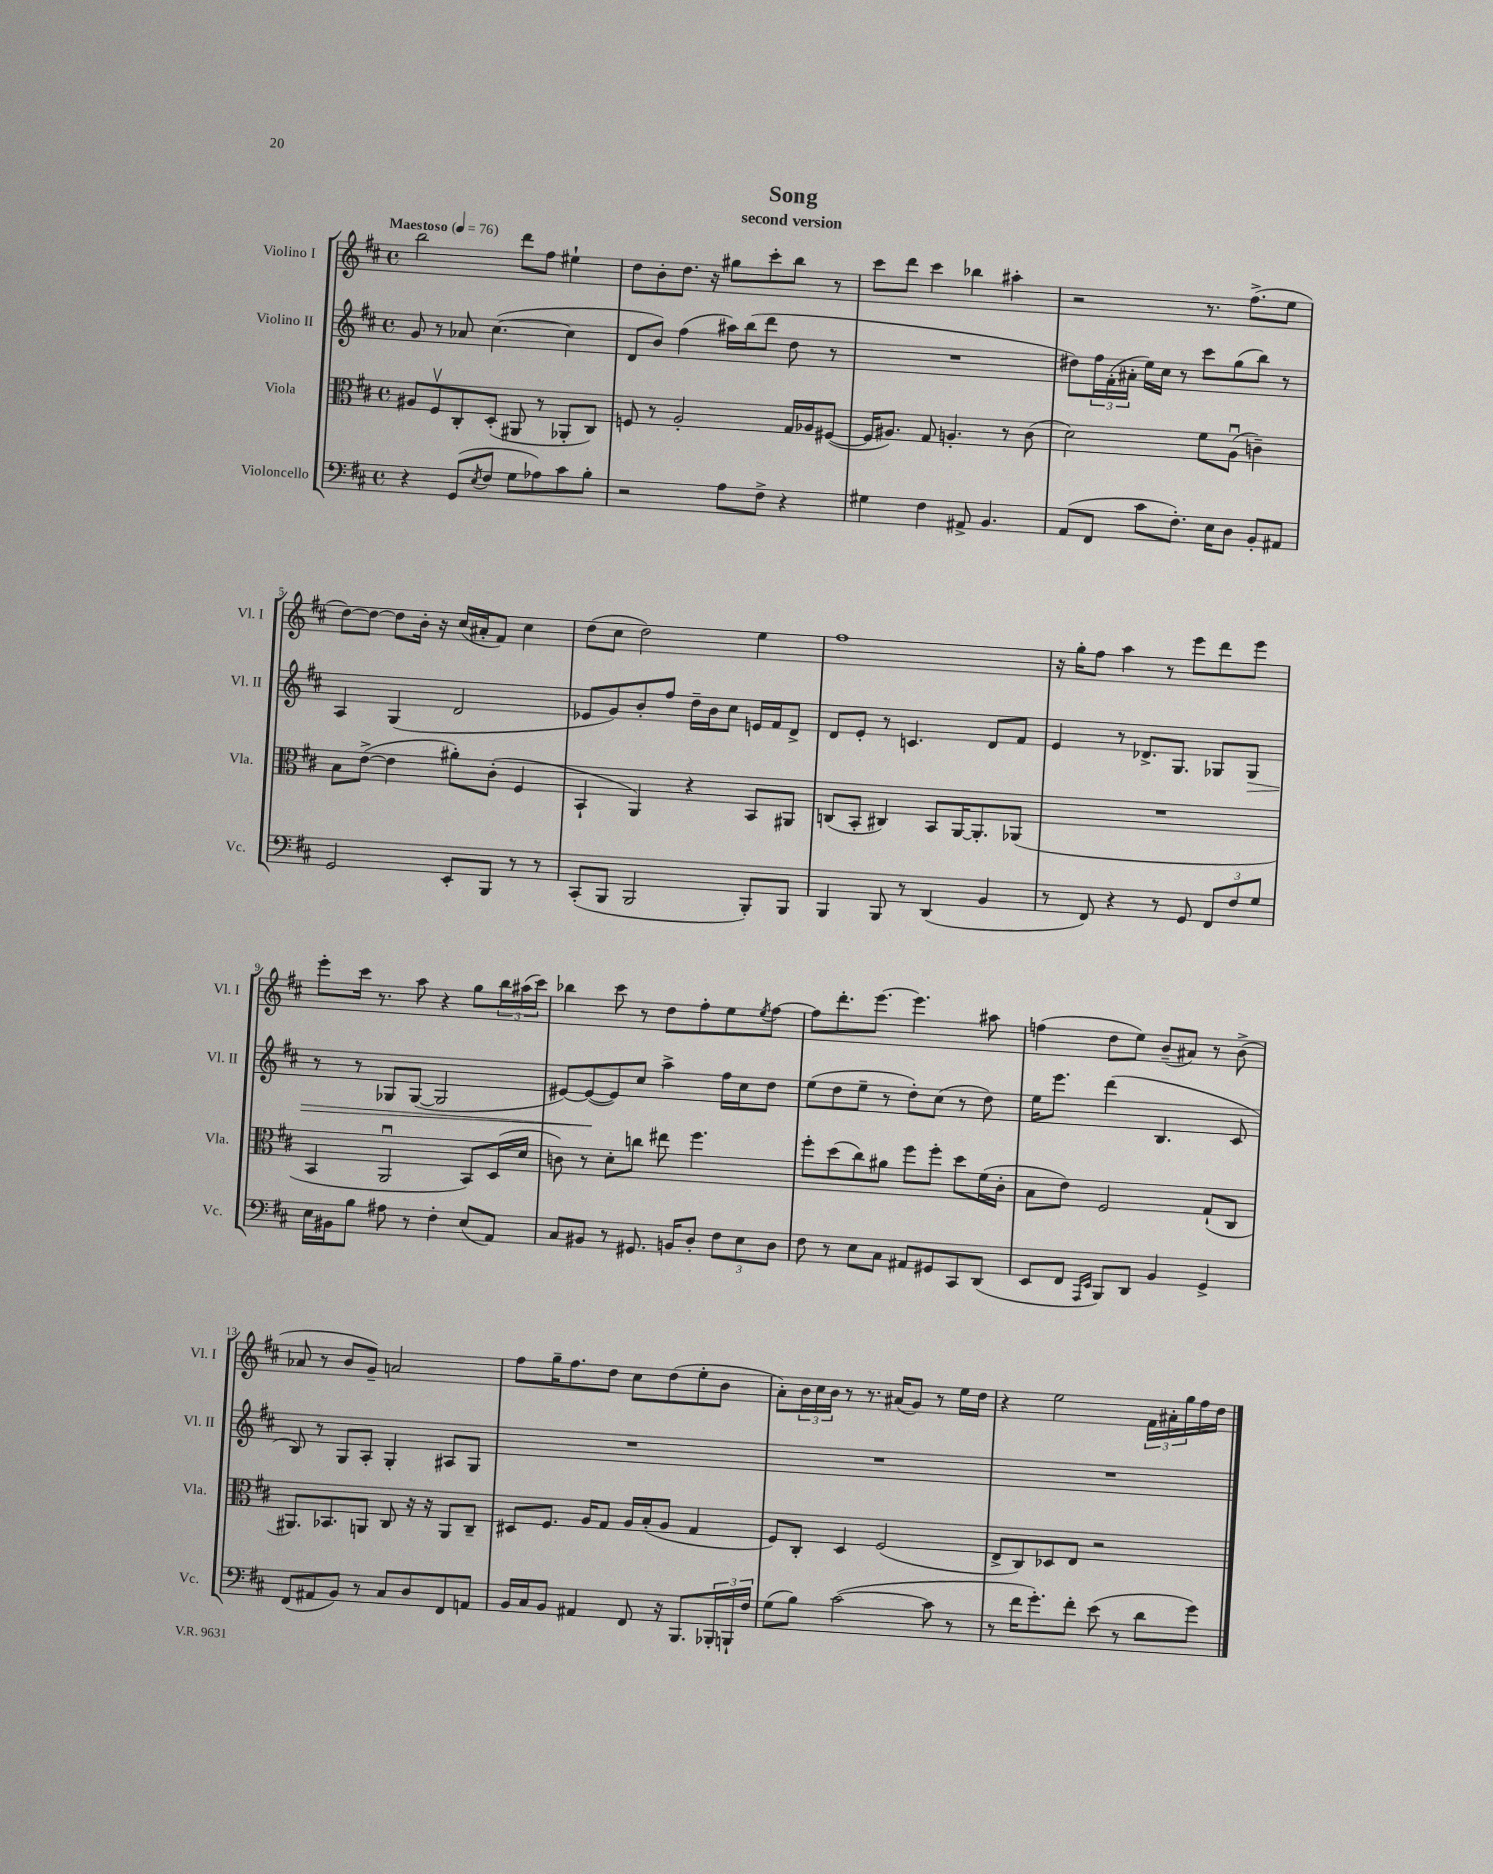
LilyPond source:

\header { title = "Song" subtitle = "second version" }
<<
\new StaffGroup <<
\new Staff = "s0" \with { instrumentName = "Violino I" shortInstrumentName = "Vl. I" } {
    \clef treble \key d \major \defaultTimeSignature \time 4/4 \tempo "Maestoso" 4 = 76
    b''2 d'''8 fis''8 eis''4-! |
    d''8 b'8-. d''8. r16 gis''8 cis'''8-. b''8 r8 |
    cis'''8 d'''8 cis'''4 bes''4 ais''4-. |
    r2 r8. fis''8.->( e''8 |
    d''8~) d''8~ d''8 b'16-. r16 cis''16( ais'16-. fis'8) cis''4 |
    d''8( cis''8 d''2) e''4 |
    fis''1 |
    r16 g''16-. fis''8 a''4 r8 e'''8 d'''8 e'''8 |
    e'''8-. cis'''16 r8. a''8 r4 g''8 \tuplet 3/2 { b''16 ais''16( cis'''16) } |
    bes''4 cis'''8 r8 d''8 fis''8-. e''8 \acciaccatura { e''8 } fis''8~ |
    fis''8 d'''8.-. e'''8.~ e'''4. ais''8 |
    f''4( d''8 e''8) b'8--( ais'8) r8 b'8->( |
    aes'8 r8 b'8 g'8--) a'2 |
    fis''8 g''16-- fis''8. d''8 cis''8 d''8( e''8-. b'8 |
    a'8-.) \tuplet 3/2 { b'16 cis''16 b'16 } r8 r8. ais'16( g'8) r8 e''16 d''16 |
    r4 e''2 \tuplet 3/2 { fis'16 ais'16-. g''16 } fis''16 d''16 \bar "|." |
}
\new Staff = "s1" \with { instrumentName = "Violino II" shortInstrumentName = "Vl. II" } {
    \clef treble \key d \major \defaultTimeSignature \time 4/4
    g'8 r8 aes'8 cis''4.~( cis''4 |
    d'8 b'8) fis''4( ais''16) b''16( d'''8 d''8 r8 |
    R1 |
    dis''8) \tuplet 3/2 { fis''16 fis'16-.( ais'16-. } e''16) cis''16 r8 cis'''8 g''8( b''8) r8 |
    a4 g4( d'2 |
    ees'8 g'8) b'8-. fis''8 d''16-- b'16 cis''8 e'16 fis'16 d'8-> |
    d'8 e'8-. r8 c'4. d'8 fis'8 |
    e'4 r8 des'8.-> g8. ges8 ges8\> |
    r8 r8 ges8 ges8~( ges2 |
    eis'8~) eis'8~\!( eis'8) cis''8 a''4-> fis''16 cis''16 d''8 |
    e''8( d''8 e''8-- r8 d''8-.) cis''8( r8 d''8) |
    e''16 e'''8. d'''4( b4. cis'8 |
    b8) r8 g8 a8-. g4-. ais8 g8 |
    R1 |
    R1 |
    R1 \bar "|." |
}
\new Staff = "s2" \with { instrumentName = "Viola" shortInstrumentName = "Vla." } {
    \clef alto \key d \major \defaultTimeSignature \time 4/4
    ais8 fis8\upbow cis8-. d8-.( ais,8 r8 aes,8-. cis8) |
    f8 r8 a2-. g16 aes16 fis8~( |
    fis16 ais8.) g8 a4.-. r8 cis'8( |
    d'2) fis'8 a8\downbow( c'4--) |
    b8 e'8~->( e'4 ais'8-.) cis'8-.( fis4 |
    b,4-! a,4) r4 b,8 ais,8 |
    c8( b,8-. cis4) b,8 a,16~ a,8.-. aes,8( |
    R1 |
    b,4 a,2\downbow b,8) d16( d'16 |
    c'8) r8 d'8-. c''8 eis''8 fis''4. |
    fis''8-. d''8( cis''8) ais'8 fis''8 fis''8-. d''8 fis'16( cis'16-. |
    b8 e'8) fis2 g8-!( cis8 |
    ais,8.) bes,8. a,8 cis8 r16 r16 a,8 cis8-- |
    dis8 fis8. a16 g8 a16 b16-.( a8 g4 |
    fis8) cis8-. d4 fis2( |
    e8-> cis8) des8 e8 r2 \bar "|." |
}
\new Staff = "s3" \with { instrumentName = "Violoncello" shortInstrumentName = "Vc." } {
    \clef bass \key d \major \defaultTimeSignature \time 4/4
    r4 g,8( \acciaccatura { e8 } fis8 g8 aes8) cis'8 b8-. |
    r2 a8 fis8-> r4 |
    gis4 fis4 ais,8-> b,4. |
    a,8( fis,8 cis'8 fis8.-.) e16 d8 b,8-. ais,8 |
    g,2 e,8-. b,,8 r8 r8 |
    cis,8-.( b,,8 b,,2 b,,8-.) b,,8 |
    b,,4 b,,8 r8 d,4( b,4 |
    r8 fis,8) r4 r8 g,8 \tuplet 3/2 { fis,8 fis8 g8 } |
    e16 bis,16 b8 ais8 r8 fis4-. e8( a,8) |
    cis8 bis,8 r8 gis,8. b,16 d8-. \tuplet 3/2 { fis8 e8 d8 } |
    fis8 r8 e8 cis8 ais,8 gis,8 cis,8 d,8( |
    e,8 fis,8 \grace { a,,16 e,16 } b,,8) d,8 b,4 g,4-> |
    fis,8( ais,8 b,8) r8 cis8 d8 fis,8 a,8 |
    b,16 cis16 b,8 ais,4 fis,8 r16 b,,8. \tuplet 3/2 { bes,,16-. b,,16-! fis16 } |
    g8( b8) cis'2~( cis'8 r8 |
    r8 fis'16 g'8.-.) fis'8-. e'8( r8 d'8 g'8) \bar "|." |
}
>>
>>
